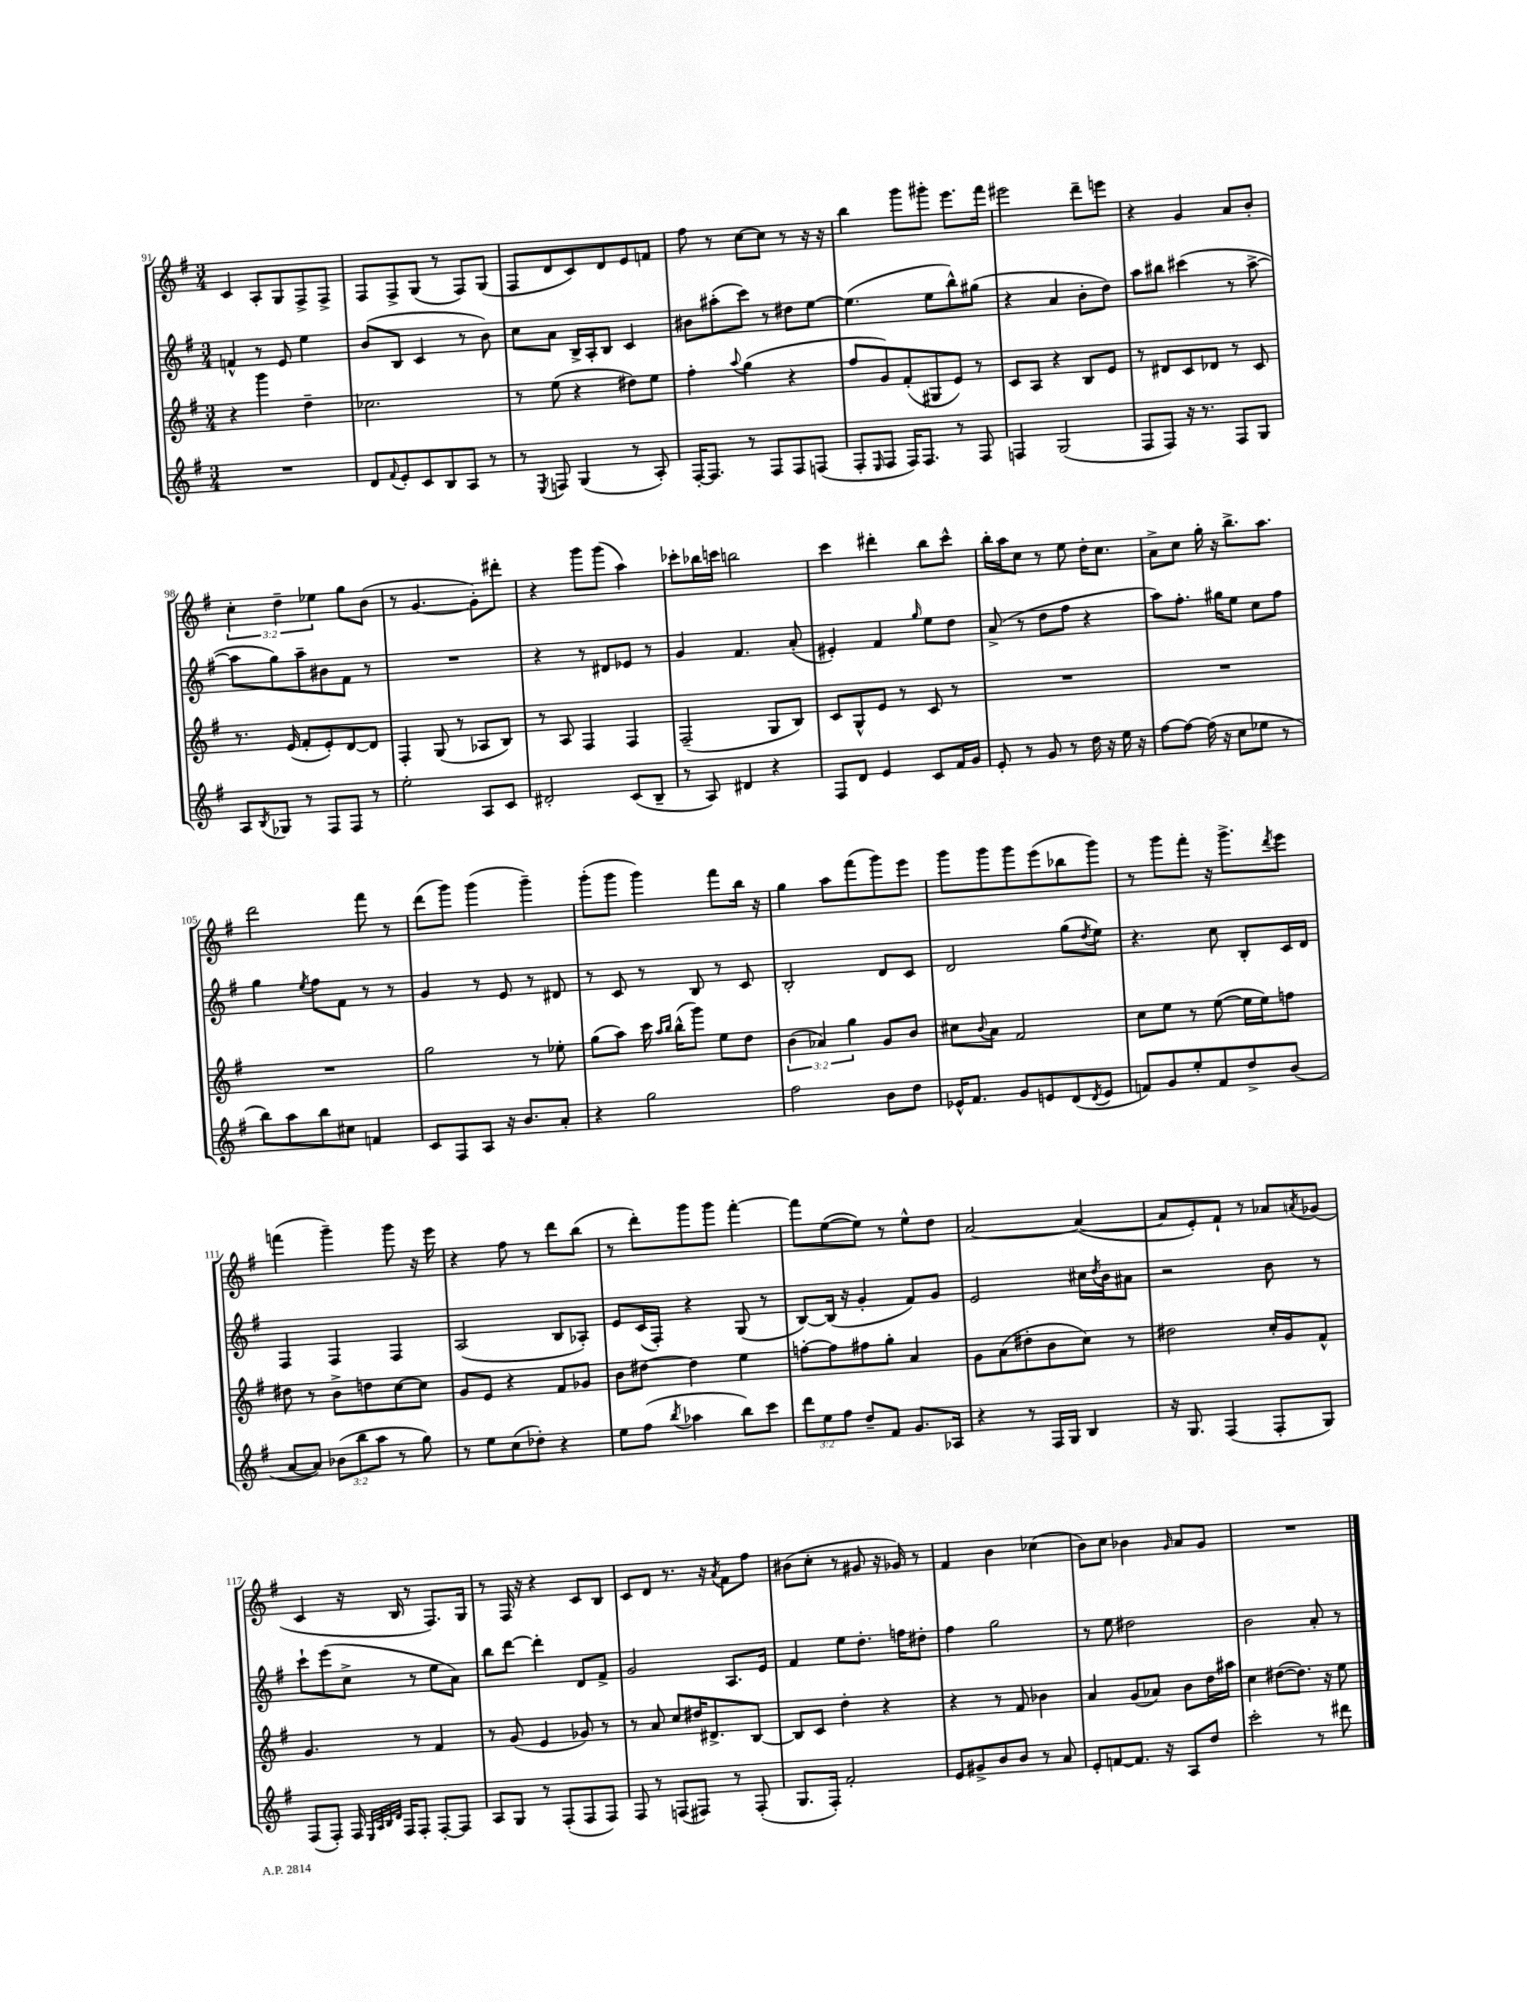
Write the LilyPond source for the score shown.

<<
\new StaffGroup <<
\new Staff = "s0" {
    \clef treble \key g \major \numericTimeSignature \time 3/4 \override Staff.TupletNumber.text = #tuplet-number::calc-fraction-text
    c'4 a8-. g8 fis8-> fis8-> |
    fis8 fis8-> g8( r8 fis8) g8( |
    fis8 d'8 c'8) d'8 e'8 f'8 |
    fis''8 r8 c''8~ c''8 r8 r16 r16 |
    b''4 g'''8 gis'''8-. e'''8. fis'''16 |
    eis'''2 d'''8-- e'''8 |
    r4 g'4 a'8 b'8-. |
    \tuplet 3/2 { c''4-. d''4-- ees''4 } g''8 b'8( |
    r8 g'4.~ g'8-.) dis'''8-. |
    r4 g'''8 g'''8( a''4) |
    ces'''8-. bes''16 c'''16 b''2 |
    c'''4 dis'''4-. b''8 c'''8-^ |
    b''16-. a''16 c''8 r8 e''8 d''16-. c''8. |
    a'8-> c''8 g''16-. r16 b''8.-> a''8. |
    d'''2 fis'''8 r8 |
    d'''8( g'''8) g'''4( g'''4--) |
    g'''8-.( g'''8 g'''4) fis'''8 b''16 r16 |
    g''4 a''8 fis'''8( g'''8) e'''8 |
    g'''8 g'''8 g'''8 e'''8( bes''8 g'''8) |
    r8 g'''8 fis'''8-. r16 g'''8.-> \acciaccatura { d'''8 } e'''8 |
    f'''4( g'''4--) g'''8 r16 e'''16 |
    r4 fis''8 r8 d'''8 b''8( |
    r8 d'''8-.) g'''8 g'''8 fis'''4~-. |
    fis'''8 e''8~( e''8) r8 e''8-^ d''8 |
    a'2~ a'4~( |
    a'8 e'8-.) fis'8-! r8 aes'8 \acciaccatura { a'8 } ges'8( |
    c'4 r16 b16 r8 fis8.) g16 |
    r8 fis16 r16 r4 c'8 b8 |
    c'8 d'8 r8. r16 \acciaccatura { a'8 } fis'8 fis''8 |
    bis'8( c''8-. r8 gis'8 r16 ges'16) r8 |
    fis'4 b'4 ces''4( |
    b'8) c''8 bes'4 \grace { g'16 } a'8 g'8 |
    R2. \bar "|." |
}
\new Staff = "s1" {
    \clef treble \key g \major \numericTimeSignature \time 3/4
    f'4-^ r8 e'8 e''4 |
    b'8( b8 c'4 r8 b'8) |
    c''8 a'8 b16-> a16-. b8 c'4 |
    bis'8 ais''8-.( c'''8) r8 dis''8 e''8~ |
    e''4.( e''8 b''8-^) gis''8( |
    r4 a'4 b'8-. d''8) |
    a''8 bis''8 cis'''4( r8 a''8~-> |
    a''8 g''8) a''8-- bis'8 fis'8 r8 |
    R2. |
    r4 r8 dis'8 ees'8 r8 |
    g'4 fis'4. a'8-.( |
    eis'4-.) fis'4 \grace { g''16 } e''8 d''8 |
    a'8->( r8 d''8 fis''8 r4 |
    a''8) fis''8.-. gis''16 e''8 c''8 fis''8 |
    g''4 \acciaccatura { e''8 } fis''8 fis'8 r8 r8 |
    g'4 r8 e'8 r8 dis'8 |
    r8 c'8 r8 b8 r8 c'8 |
    b2-. d'8 c'8 |
    d'2 g''8( \acciaccatura { d''8 } e''8) |
    r4. c''8 b8-. c'16 d'16 |
    fis4 fis4 fis4 |
    a2( b8 aes8-.) |
    e'8 c'16( fis16-.) r4 g8( r8 |
    b8~) b16( r16 g'4-. fis'8) g'8 |
    e'2 cis''16 \acciaccatura { d''8 } b'16 ais'8 |
    r2 b'8 r8 |
    c'''8-! e'''8( c''8-> r8 e''8 a'8) |
    b''8 d'''8~ d'''4-. d'8 fis'8-> |
    g'2 a8. e'16 |
    fis'4 e''8 d''8.-. f''16 dis''8-. |
    fis''4 g''2 |
    r8 e''8 dis''2 |
    b'2 a'8-. r8 \bar "|." |
}
\new Staff = "s2" {
    \clef treble \key g \major \numericTimeSignature \time 3/4 \override Staff.TupletNumber.text = #tuplet-number::calc-fraction-text
    r4 g'''4 d''4-- |
    ces''2. |
    r8 e''8( r4 dis''8) e''8 |
    fis''4-. \appoggiatura { a''8 } g''4( r4 |
    fis''8 g'8) fis'8-.( gis8 e'8) r8 |
    c'8 a8 r4 b8 e'8 |
    r8 dis'8 c'8 des'8 r8 c'8 |
    r8. e'16( fis'8-. e'8-.) d'8~ d'8 |
    fis4-. g8( r8 aes8 b8) |
    r8 a8 fis4 fis4 |
    fis2--( g8 b8) |
    c'8 g8-^ e'8 r8 c'8 r8 |
    R2. |
    R2. |
    R2. |
    g''2 r8 ees''8-. |
    g''8( a''8) c'''16 \grace { a''16 b''16 } b''16-^( g'''8) e''8 d''8 |
    \tuplet 3/2 { b'4( aes'4) g''4 } g'8 b'8 |
    cis''8 \appoggiatura { b'8 } a'8 fis'2 |
    c''8 e''8 r8 e''8~( e''16 e''16) f''8 |
    dis''8 r8 b'8-> d''8 c''8~ c''8 |
    g'8 e'8 r4 fis'8 ges'8 |
    b'8 dis''8~ dis''4 e''4 |
    f''8~-. f''8 fis''8 g''8-. a'4 |
    g'8 a'8( dis''8-. b'8 c''8) r8 |
    dis''2 c''16-. g'16 fis'8-^ |
    g'4. r8 fis'4 |
    r8 g'8( e'4 ges'8) r8 |
    r8 a'8 c''8 dis''16 dis'8.-> b8~ |
    b8 c'8 d''4-. r4 |
    r4 r8 fis'8 bes'4 |
    a'4 g'8( aes'8) b'8 d''16 ais''16 |
    c''4 dis''8~( dis''8.) r16 e''8 \bar "|." |
}
\new Staff = "s3" {
    \clef treble \key g \major \numericTimeSignature \time 3/4 \override Staff.TupletNumber.text = #tuplet-number::calc-fraction-text
    R2. |
    d'8 \appoggiatura { fis'8 } e'8-. c'8 b8 a8 r8 |
    r8 \acciaccatura { e8 } f8 g4( r8 a8-.) |
    fis16~-. fis8. r8 fis8 fis8 f8( |
    fis8-. \grace { e16 } fis8 fis16) fis8. r8 fis8 |
    f4 g2( |
    fis8 fis8) r16 r8. fis8 g8 |
    a8 \acciaccatura { b8 } ges8 r8 fis8 fis8 r8 |
    e''2-. a8 c'8 |
    dis'2-. c'8( b8-- |
    r8 a8) dis'4 r4 |
    fis8 d'8 e'4 c'8 fis'16 g'16 |
    e'8-. r8 g'8 r8 d''16 r16 e''16 r16 |
    fis''8~ fis''8~ fis''16( r16 c''8 ees''8 r8 |
    b''8) a''8 b''8 cis''8 f'4 |
    c'8 fis8 a8 r16 b'8. a'8-. |
    r4 g''2 |
    fis''2 b'8 d''8 |
    ees'16-^ fis'8. g'8 e'8 d'8( \acciaccatura { d'8 } e'8 |
    f'8) g'8 e''8-. f'8 d''8-> b'8( |
    a'8~ a'8) \tuplet 3/2 { bes'8( b''8 a''8 } r8 g''8) |
    r8 e''8 c''8( des''8-.) r4 |
    e''8 fis''8( \acciaccatura { b''8 } aes''4 b''8) c'''8 |
    \tuplet 3/2 { d'''8 e''8 fis''8 } d''8-- fis'8 g'8. aes16 |
    r4 r8 fis16 g16 b4 |
    r16 g8. fis4( fis8-. g8) |
    fis8( fis8-.) fis16 \grace { e32 a32 b32 d'32 } fis16 fis8-. fis8~-. fis8 |
    a8 g8 r8 fis8-.( fis8 fis8) |
    fis8 r8 f8( fis8) r8 fis8-.( |
    g8. fis16-.) fis'2-. |
    e'8 gis'8-> b'8 b'8 r8 a'8 |
    e'8-. f'8~ f'8. r16 a8 d''8 |
    c'''2-. r8 dis'''8 \bar "|." |
}
>>
>>
\layout { \context { \Score currentBarNumber = #91 } }
